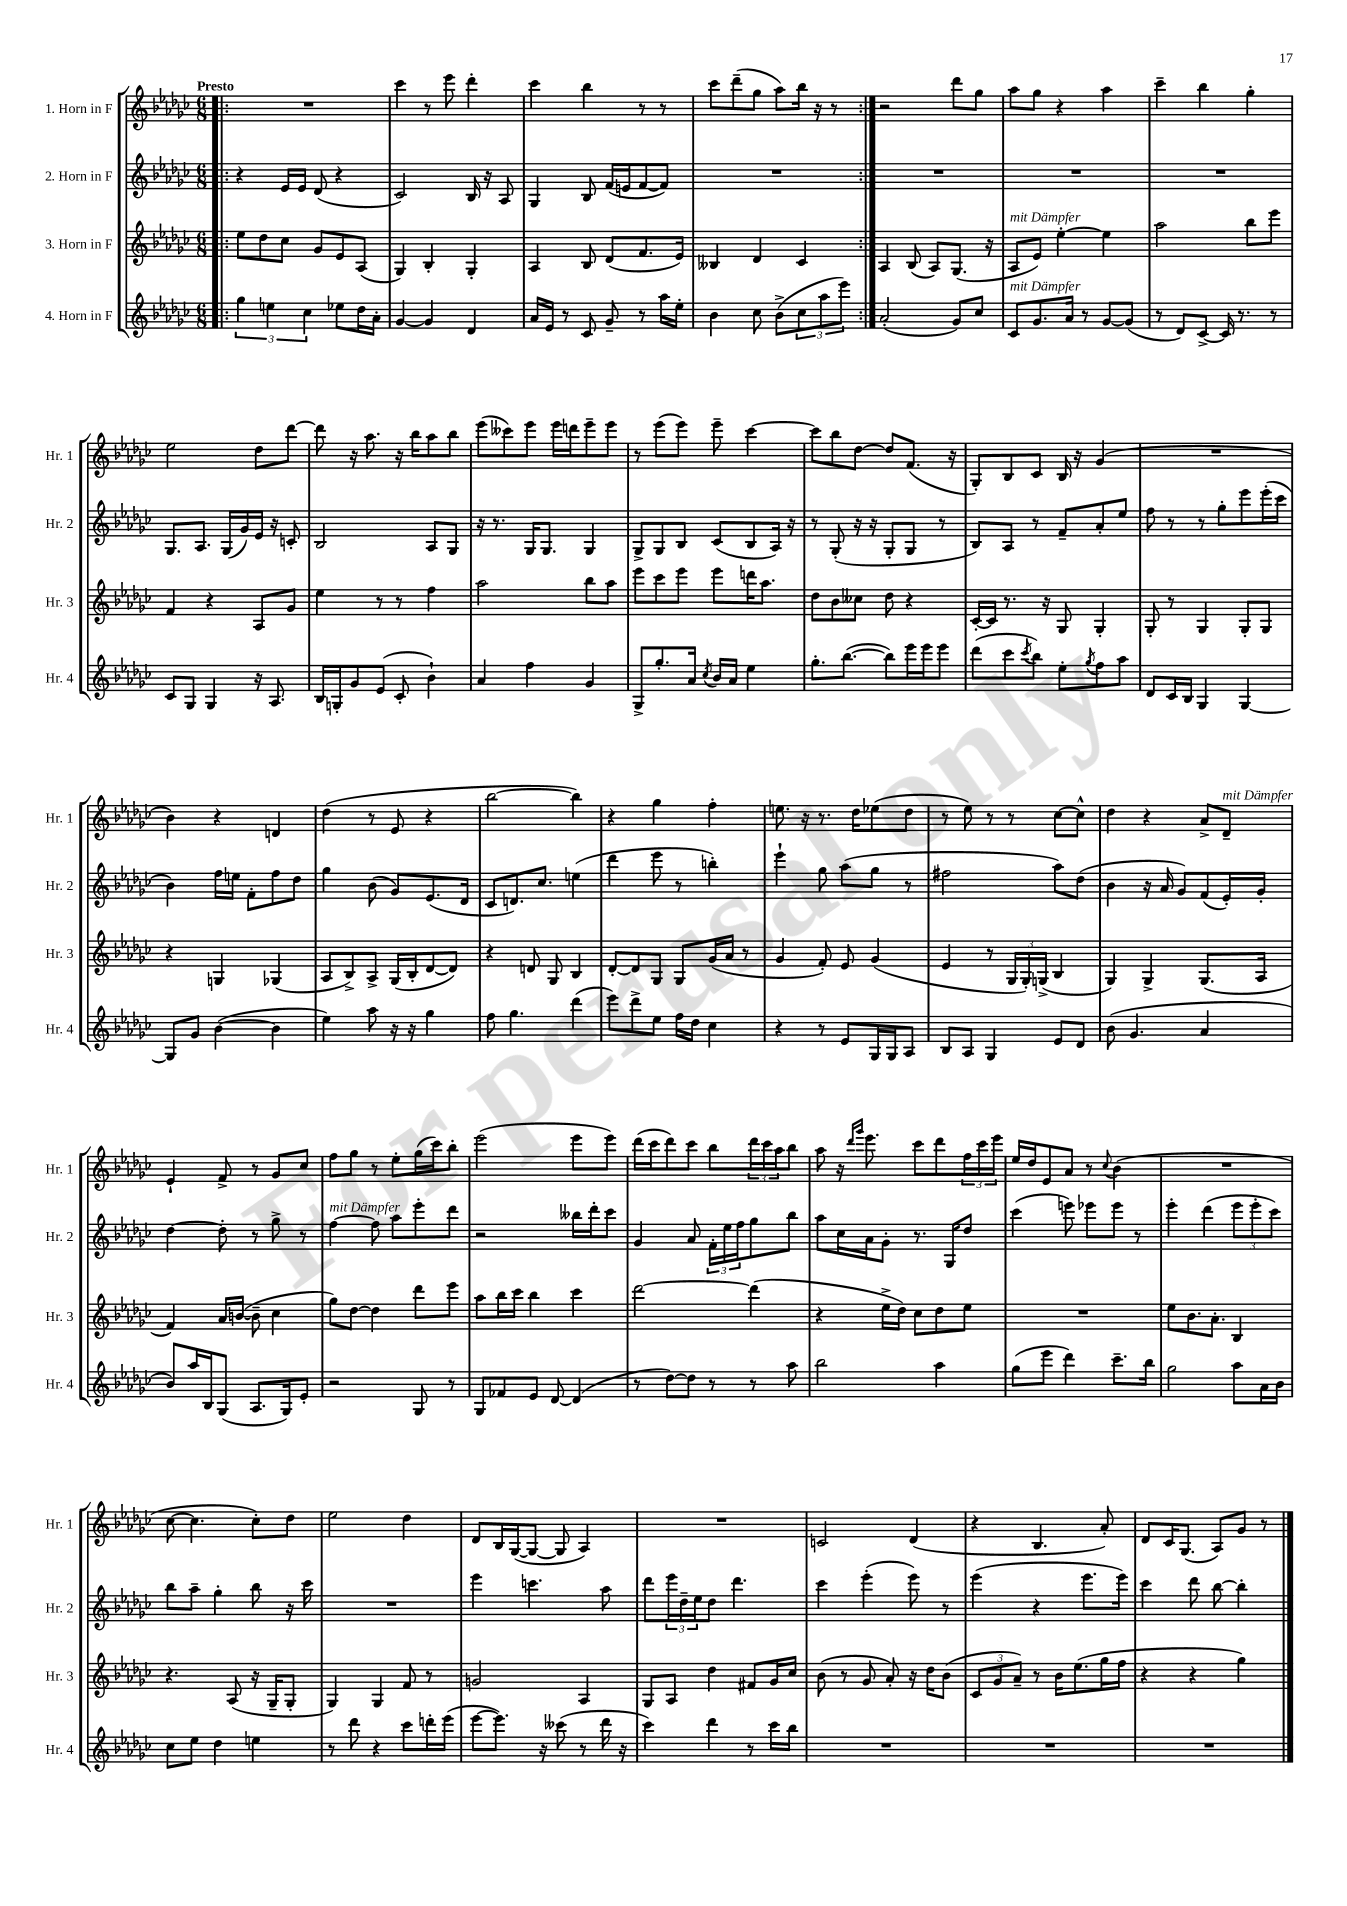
<<
\new StaffGroup <<
\new Staff = "s0" \with { instrumentName = "1. Horn in F" shortInstrumentName = "Hr. 1" } {
    \clef treble \key ges \major \numericTimeSignature \time 6/8 \tempo "Presto"
    \repeat volta 2 { \bar ".|:" R2. |
    ces'''4 r8 ees'''8 des'''4-. |
    ces'''4 bes''4 r8 r8 |
    ces'''8 des'''8--( ges''8 aes''8) bes''16 r16 r8 | }
    r2 des'''8 ges''8 |
    aes''8 ges''8 r4 aes''4 |
    ces'''4-- bes''4 ges''4-. |
    ees''2 des''8 des'''8~ |
    des'''8 r16 aes''8. r16 bes''16 aes''8 bes''8 |
    ees'''8( ceses'''8) ees'''8 ees'''16 d'''16 ees'''8-- ees'''8 |
    r8 ees'''8( ees'''8) ees'''8-- ces'''4~ |
    ces'''8 bes''8 des''8~ des''8 f'8.( r16 |
    ges8-.) bes8 ces'8 bes16 r16 ges'4( |
    R2. |
    bes'4) r4 d'4 |
    des''4( r8 ees'8 r4 |
    bes''2~ bes''4) |
    r4 ges''4 f''4-. |
    e''8. r16 r8. des''16 ees''8( des''8 |
    r8 ees''8) r8 r8 ces''8~ ces''8-^ |
    des''4 r4 aes'8-> des'8--^\markup { \italic "mit Dämpfer" } |
    ees'4-! f'8-> r8 ges'8 ces''8 |
    f''8 ges''8 r8 ees''8-. ges''16( ces'''16) bes''8-. |
    ees'''2( ees'''8 ees'''8) |
    des'''16( ces'''16 des'''8) ces'''8 bes''8 \tuplet 3/2 { des'''16 ces'''16 aes''16 } bes''8 |
    aes''8 r16 \grace { des'''16 ges'''16 } ees'''8. ces'''8 des'''8 \tuplet 3/2 { f''16 ces'''16 ees'''16 } |
    ees''16 des''16 ees'8 aes'8 r8 \appoggiatura { ces''8 } bes'4( |
    R2. |
    ces''8~ ces''4. ces''8-.) des''8 |
    ees''2 des''4 |
    des'8 bes16 ges16~( ges8~ ges8 aes4) |
    R2. |
    c'2 des'4( |
    r4 bes4. aes'8-.) |
    des'8 ces'16 ges8.( aes8) ges'8 r8 \bar "|." |
}
\new Staff = "s1" \with { instrumentName = "2. Horn in F" shortInstrumentName = "Hr. 2" } {
    \clef treble \key ges \major \numericTimeSignature \time 6/8
    \repeat volta 2 { \bar ".|:" r4 ees'16 ees'16 des'8( r4 |
    ces'2) bes16 r16 aes8 |
    ges4 bes8 f'16( e'16 f'8~ f'8) |
    R2. | }
    R2. |
    R2. |
    R2. |
    ges8. aes8. ges16( ges'16) ees'16 r16 c'8-. |
    bes2 aes8 ges8 |
    r16 r8. ges16 ges8. ges4 |
    ges8-> ges8 bes8 ces'8( bes8 aes16) r16 |
    r8 ges8-.( r16 r16 ges8-. ges8 r8 |
    bes8) aes8 r8 f'8-- aes'8-. ees''8 |
    f''8 r8 r8 ges''8-. ees'''8 ees'''16-.( ces'''16 |
    bes'4) f''16 e''16 f'8-. f''8 des''8 |
    ges''4 bes'8( ges'8) ees'8.( des'16 |
    ces'8 d'8.) ces''8. e''4( |
    des'''4 ees'''8 r8 b''4-.) |
    ees'''4-! ges''8 aes''8( ges''8 r8 |
    fis''2 aes''8) des''8( |
    bes'4 r16 aes'16 ges'8) f'8( ees'16-.) ges'16-. |
    des''4~ des''8-. r8 ges''8-> r8 |
    f''4~^\markup { \italic "mit Dämpfer" } f''8 aes''8 ees'''8-. des'''8 |
    r2 beses''16 des'''16-. ces'''8 |
    ges'4 aes'8 \tuplet 3/2 { f'16-. ees''16 f''16 } ges''8 bes''8 |
    aes''8 ces''16 aes'16 ges'8-. r8. ges16 des''8 |
    ces'''4( e'''8) ees'''8 ees'''8 r8 |
    ees'''4-. des'''4( \tuplet 3/2 { ees'''8 ees'''8-. ces'''8) } |
    bes''8 aes''8-- ges''4-. bes''8 r16 ces'''16 |
    R2. |
    ees'''4 c'''4. aes''8 |
    des'''8 \tuplet 3/2 { ees'''16 des''16-- ees''16 } des''8 des'''4. |
    ces'''4 ees'''4-.( ees'''8) r8 |
    ees'''4( r4 ees'''8. ees'''16) |
    ces'''4 des'''8 bes''8~ bes''4-. \bar "|." |
}
\new Staff = "s2" \with { instrumentName = "3. Horn in F" shortInstrumentName = "Hr. 3" } {
    \clef treble \key ges \major \numericTimeSignature \time 6/8
    \repeat volta 2 { \bar ".|:" ees''8 des''8 ces''8 ges'8 ees'8 aes8( |
    ges4) bes4-. ges4-. |
    aes4 bes8 des'8( f'8. ees'16) |
    beses4 des'4 ces'4 | }
    aes4 bes8( aes8) ges8.( r16 |
    aes8^\markup { \italic "mit Dämpfer" } ees'8) ees''4~-. ees''4 |
    aes''2 bes''8 ees'''8 |
    f'4 r4 aes8 ges'8 |
    ees''4 r8 r8 f''4 |
    aes''2 bes''8 aes''8 |
    ees'''8 ces'''8 ees'''8 ees'''8 d'''16 aes''8. |
    des''8 bes'8 ceses''8 des''8 r4 |
    ces'16~-. ces'16 r8. r16 ges8 ges4-. |
    ges8-. r8 ges4 ges8-. ges8 |
    r4 g4 ges4( |
    aes8 bes8->) aes8-> ges16( bes16-. des'8~ des'8) |
    r4 d'8 ges8 bes4 |
    des'8~-. des'8 ges8 ges8 ges'16( aes'16 r8 |
    ges'4 f'8-.) ees'8 ges'4( |
    ees'4 r8 \tuplet 3/2 { ges16 ges16-.) g16->( } bes4 |
    ges4) ges4-> ges8.( aes16 |
    f'4) aes'16 b'16~( b'8-- ces''4 |
    ges''8) des''8~ des''4 des'''8 ees'''8 |
    aes''8 bes''16 ces'''16 bes''4 ces'''4 |
    des'''2~ des'''4( |
    r4 ees''16-> des''16) ces''8 des''8 ees''8 |
    R2. |
    ees''8 bes'8. aes'8.-. bes4 |
    r4. aes8( r16 ges16-- ges8-. |
    ges4) ges4 f'8 r8 |
    g'2 aes4 |
    ges8 aes8 des''4 fis'8 ges'16 ces''16 |
    bes'8( r8 ges'8 aes'8-.) r16 des''16 bes'8( |
    \tuplet 3/2 { ces'8 ges'8 aes'8--) } r8 bes'16 ees''8.( ges''16 f''16 |
    r4 r4 ges''4) \bar "|." |
}
\new Staff = "s3" \with { instrumentName = "4. Horn in F" shortInstrumentName = "Hr. 4" } {
    \clef treble \key ges \major \numericTimeSignature \time 6/8
    \repeat volta 2 { \bar ".|:" \tuplet 3/2 { ges''4 e''4 ces''4 } ees''8 des''16 aes'16-. |
    ges'4~ ges'4 des'4 |
    aes'16 ees'16 r8 ces'8 ges'8-- r8 aes''16 ees''16-. |
    bes'4 ces''8 bes'8->( \tuplet 3/2 { ces''8 aes''8 ees'''8) } | }
    aes'2-.( ges'8) ces''8 |
    ces'8^\markup { \italic "mit Dämpfer" } ges'8. aes'16 r8 ges'8~ ges'8( |
    r8 des'8) ces'8~-> ces'16 r8. r8 |
    ces'8 ges8 ges4 r16 aes8. |
    bes16 g16-. ges'8 ees'8( ces'8-. bes'4-!) |
    aes'4 f''4 ges'4 |
    ges8-> ges''8.-. aes'16 \acciaccatura { ces''8 } bes'16 aes'16 ees''4 |
    ges''8.-. bes''8.~( bes''8) ees'''16 ees'''16 ees'''8 |
    des'''8( ces'''8 \acciaccatura { ces'''8 } bes''8) ees''8-. \acciaccatura { ges''8 } f''8 aes''8 |
    des'8 ces'16 bes16 ges4 ges4~ |
    ges8 ges'8 bes'4~( bes'4 |
    ees''4) aes''8 r16 r16 ges''4 |
    f''8 ges''4. des'''4( |
    ees'''8) des'''8-> ees''8 f''16 des''16 ces''4 |
    r4 r8 ees'8 ges16 ges16 aes8 |
    bes8 aes8 ges4 ees'8 des'8 |
    bes'8( ges'4. aes'4 |
    bes'8) aes''16 bes16 ges8( aes8. ges16) ees'8-. |
    r2 ges8 r8 |
    ges8 fes'8 ees'8 des'8~ des'4( |
    r8 des''8~) des''8 r8 r8 aes''8 |
    bes''2 aes''4 |
    ges''8( ees'''8 des'''4) ces'''8.-- bes''16 |
    ges''2 aes''8 aes'16 bes'16 |
    ces''8 ees''8 des''4 e''4 |
    r8 des'''8 r4 ces'''8 d'''16-. ees'''16( |
    ees'''8~ ees'''8.) r16 ceses'''8( r8 des'''16 r16 |
    ces'''4) des'''4 r8 ces'''16 bes''16 |
    R2. |
    R2. |
    R2. \bar "|." |
}
>>
>>
\layout { \context { \Score \remove "Bar_number_engraver" } }
